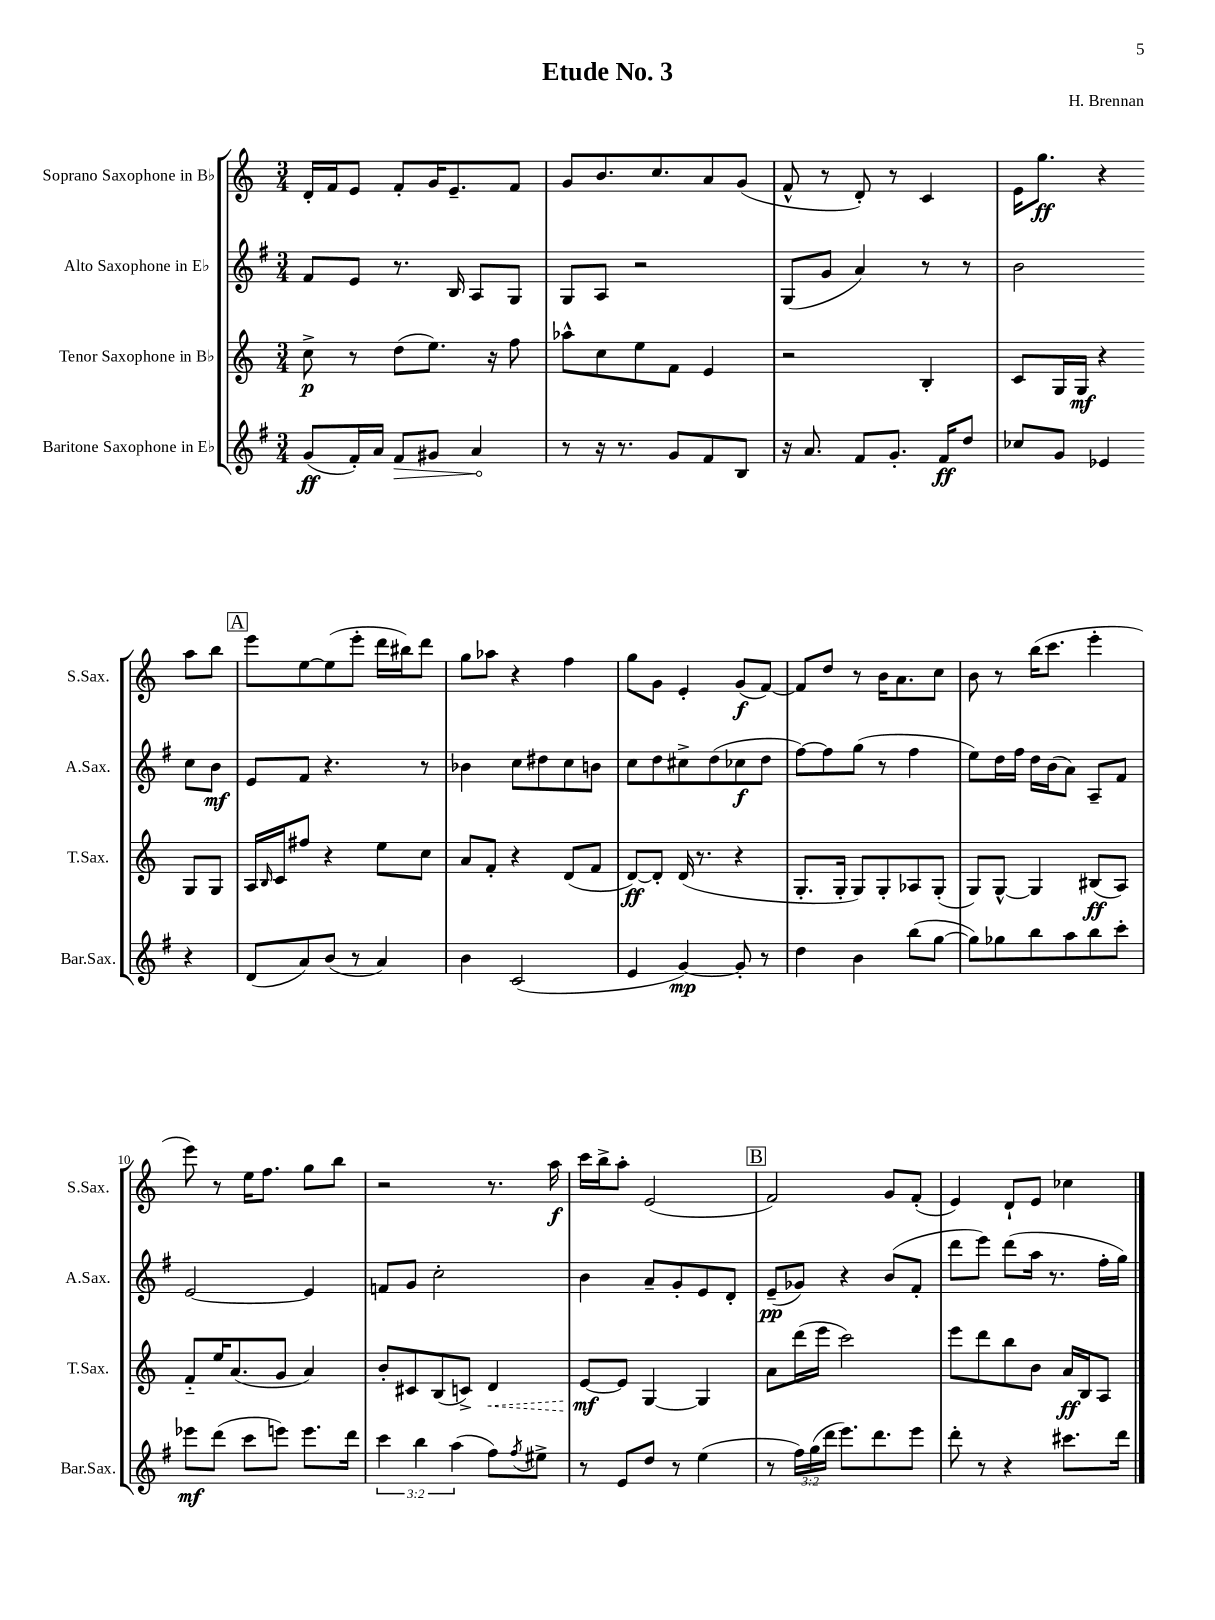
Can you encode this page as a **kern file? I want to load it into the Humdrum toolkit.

**kern	**dynam	**kern	**dynam	**kern	**dynam	**kern	**dynam
*part4	*part4	*part3	*part3	*part2	*part2	*part1	*part1
*staff4	*staff4	*staff3	*staff3	*staff2	*staff2	*staff1	*staff1
*I"Baritone Saxophone in E♭	*	*I"Tenor Saxophone in B♭	*	*I"Alto Saxophone in E♭	*	*I"Soprano Saxophone in B♭	*
*I'Bar.Sax.	*	*I'T.Sax.	*	*I'A.Sax.	*	*I'S.Sax.	*
*clefG2	*	*clefG2	*	*clefG2	*	*clefG2	*
*k[f#]	*	*k[]	*	*k[f#]	*	*k[]	*
*M3/4	*	*M3/4	*	*M3/4	*	*M3/4	*
=1	=1	=1	=1	=1	=1	=1	=1
(8g/L	ff	8cc^\	p	8f#/L	.	16d'/LL	.
.	.	.	.	.	.	16f/J	.
16f#'/L)	.	8r	.	8e/J	.	8e/J	.
16a/JJ	.	.	.	.	.	.	.
!	!LO:HP:b	!	!	!	!	!	!
8f#/L	>	(8dd\L	.	8.r	.	8f'/L	.
8g#X/J	.	8.ee\J)	.	.	.	16g/K	.
.	.	.	.	16B/	.	8.e~/	.
4a/	.	.	.	8A/L	.	.	.
.	.	16r	.	.	.	.	.
.	.	8ff\	.	8G/J	.	8f/J	.
.	]	.	.	.	.	.	.
=2	=2	=2	=2	=2	=2	=2	=2
8r	.	8aa-X^^\L	.	8G/L	.	8g/L	.
16r	.	8cc\	.	8A/J	.	8.b/	.
8.r	.	.	.	.	.	.	.
.	.	8ee\	.	2r	.	.	.
.	.	.	.	.	.	8.cc/	.
8g/L	.	8f\J	.	.	.	.	.
8f#/	.	4e/	.	.	.	8a/	.
8B/J	.	.	.	.	.	(8g/J	.
=3	=3	=3	=3	=3	=3	=3	=3
16r	.	2r	.	(8G/L	.	8f^^/	.
8.a/	.	.	.	.	.	.	.
.	.	.	.	8g/J	.	8r	.
8f#/L	.	.	.	4a/)	.	8d'/)	.
8.g'/J	.	.	.	.	.	8r	.
.	.	4B'/	.	8r	.	4c/	.
16f#/KL	ff	.	.	.	.	.	.
8dd/J	.	.	.	8r	.	.	.
=4	=4	=4	=4	=4	=4	=4	=4
8cc-X/L	.	8c/L	.	2b\	.	16e\KL	.
.	.	.	.	.	.	8.gg\J	ff
8g/J	.	16G/L	.	.	.	.	.
.	.	16G/JJ	mf	.	.	.	.
4e-X/	.	4r	.	.	.	4r	.
4r	.	8G/L	.	8cc\L	.	8aa\L	.
.	.	8G/J	.	8b\J	mf	8bb\J	.
!!LO:LB:g=z
!!LO:REH:place=s1:t=A
=5	=5	=5	=5	=5	=5	=5	=5
(8d/L	.	16A/LL	.	8e/L	.	8eee\L	.
.	.	16qqB/	.	.	.	.	.
.	.	16c/J	.	.	.	.	.
8a/)	.	8ff#X/J	.	8f#/J	.	[8ee\	.
(8b/J	.	4r	.	4.r	.	(8ee\]	.
8r	.	.	.	.	.	8eee'\J	.
4a/)	.	8ee\L	.	.	.	16ddd\LL	.
.	.	.	.	.	.	16bb#X\J)	.
.	.	8cc\J	.	8r	.	8ddd\J	.
=6	=6	=6	=6	=6	=6	=6	=6
4b\	.	8a/L	.	4b-X\	.	8gg\L	.
.	.	8f'/J	.	.	.	8aa-X\J	.
(2c/	.	4r	.	8cc\L	.	4r	.
.	.	.	.	8dd#X\	.	.	.
.	.	(8d/L	.	8cc\	.	4ff\	.
.	.	8f/J	.	8bn\J	.	.	.
=7	=7	=7	=7	=7	=7	=7	=7
4e/	.	[8d/L)	ff	8cc\L	.	8gg\L	.
.	.	8d'/J]	.	8dd\	.	8g\J	.
[4g/)	mp	(16d/	.	8cc#X^\	.	4e'/	.
.	.	8.r	.	.	.	.	.
.	.	.	.	(8dd\	.	.	.
8g'/]	.	4r	.	8cc-X\	f	(8g/L	f
8r	.	.	.	8dd\J	.	[8f/J)	.
=8	=8	=8	=8	=8	=8	=8	=8
4dd\	.	8.G'/L	.	[8ff#\L)	.	8f/L]	.
.	.	.	.	8ff#\]	.	8dd/J	.
.	.	16G'/Jk	.	.	.	.	.
4b\	.	8G/L)	.	(8gg\J	.	8r	.
.	.	8G'/	.	8r	.	16b\KL	.
.	.	.	.	.	.	8.a\	.
(8bb\L	.	8A-X/	.	4ff#\	.	.	.
[8gg\J	.	(8G'/J	.	.	.	8cc\J	.
=9	=9	=9	=9	=9	=9	=9	=9
8gg\L])	.	8G/L)	.	8ee\L)	.	8b\	.
8gg-X\	.	[8G^^/J	.	16dd\L	.	8r	.
.	.	.	.	16ff#\JJ	.	.	.
8bb\	.	4G/]	.	16dd\LL	.	(16bb\KL	.
.	.	.	.	(16b\J	.	8.ccc\J	.
8aa\	.	.	.	8a\J)	.	.	.
8bb\	.	(8B#X/L	ff	8A~/L	.	4eee'\	.
8ccc'\J	.	8A/J)	.	8f#/J	.	.	.
!!LO:LB:g=z
=10	=10	=10	=10	=10	=10	=10	=10
8eee-X\L	mf	8f/L	.	[2e/	.	8eee\)	.
(8ddd\J	.	16ee/K	.	.	.	8r	.
.	.	(8.a/	.	.	.	.	.
8ccc\L	.	.	.	.	.	16ee\KL	.
.	.	.	.	.	.	8.ff\J	.
8eeen\J)	.	8g/J	.	.	.	.	.
8.eee\L	.	4a/)	.	4e/]	.	8gg\L	.
.	.	.	.	.	.	8bb\J	.
16ddd\Jk	.	.	.	.	.	.	.
=11	=11	=11	=11	=11	=11	=11	=11
6ccc\	.	8b'/L	.	8fn/L	.	2r	.
.	.	8c#X/	.	8g/J	.	.	.
6bb\	.	.	.	.	.	.	.
.	.	(8B/	.	2cc'\	.	.	.
(6aa\	.	.	.	.	.	.	.
.	.	8cn^/J)	.	.	.	.	.
!	!	!	!LO:HP:b	!	!	!	!
8ff#\L)	.	4d/	<	.	.	8.r	.
8qff#/	.	.	.	.	.	.	.
8ee#X^\J	.	.	.	.	.	.	.
.	.	.	.	.	.	16aa\	f
=12	=12	=12	=12	=12	=12	=12	=12
8r	.	[8e/L	mf	4b\	.	16ccc\LL	.
.	.	.	.	.	.	16bb^\J	.
8e/L	.	8e/J]	[	.	.	8aa'\J	.
8dd/J	.	[4G/	.	8a~/L	.	(2e/	.
8r	.	.	.	8g'/	.	.	.
(4ee\	.	4G/]	.	8e/	.	.	.
.	.	.	.	8d'/J	.	.	.
!!LO:REH:place=s1:t=B
=13	=13	=13	=13	=13	=13	=13	=13
8r	.	8a\L	.	(8e~/L	pp	2f/)	.
24ff#\LL)	.	(16ddd\L	.	8g-X/J)	.	.	.
(24gg\	.	.	.	.	.	.	.
.	.	16eee\JJ	.	.	.	.	.
24ddd\JJ	.	.	.	.	.	.	.
8.eee\L)	.	2ccc\)	.	4r	.	.	.
8.ddd\	.	.	.	.	.	.	.
.	.	.	.	(8b/L	.	8g/L	.
8eee\J	.	.	.	8f#'/J	.	(8f'/J	.
=14	=14	=14	=14	=14	=14	=14	=14
8ddd'\	.	8eee\L	.	8ddd\L	.	4e/)	.
8r	.	8ddd\	.	8eee\J)	.	.	.
4r	.	8bb\	.	(8ddd\L	.	8d`/L	.
.	.	8b\J	.	16aa\Jk	.	8e/J	.
.	.	.	.	8.r	.	.	.
8.ccc#X\L	.	16a/LL	ff	.	.	4cc-X\	.
.	.	16B/J	.	.	.	.	.
.	.	8A/J	.	16ff#'\LL	.	.	.
16ddd\Jk	.	.	.	16gg\JJ)	.	.	.
==	==	==	==	==	==	==	==
*-	*-	*-	*-	*-	*-	*-	*-
